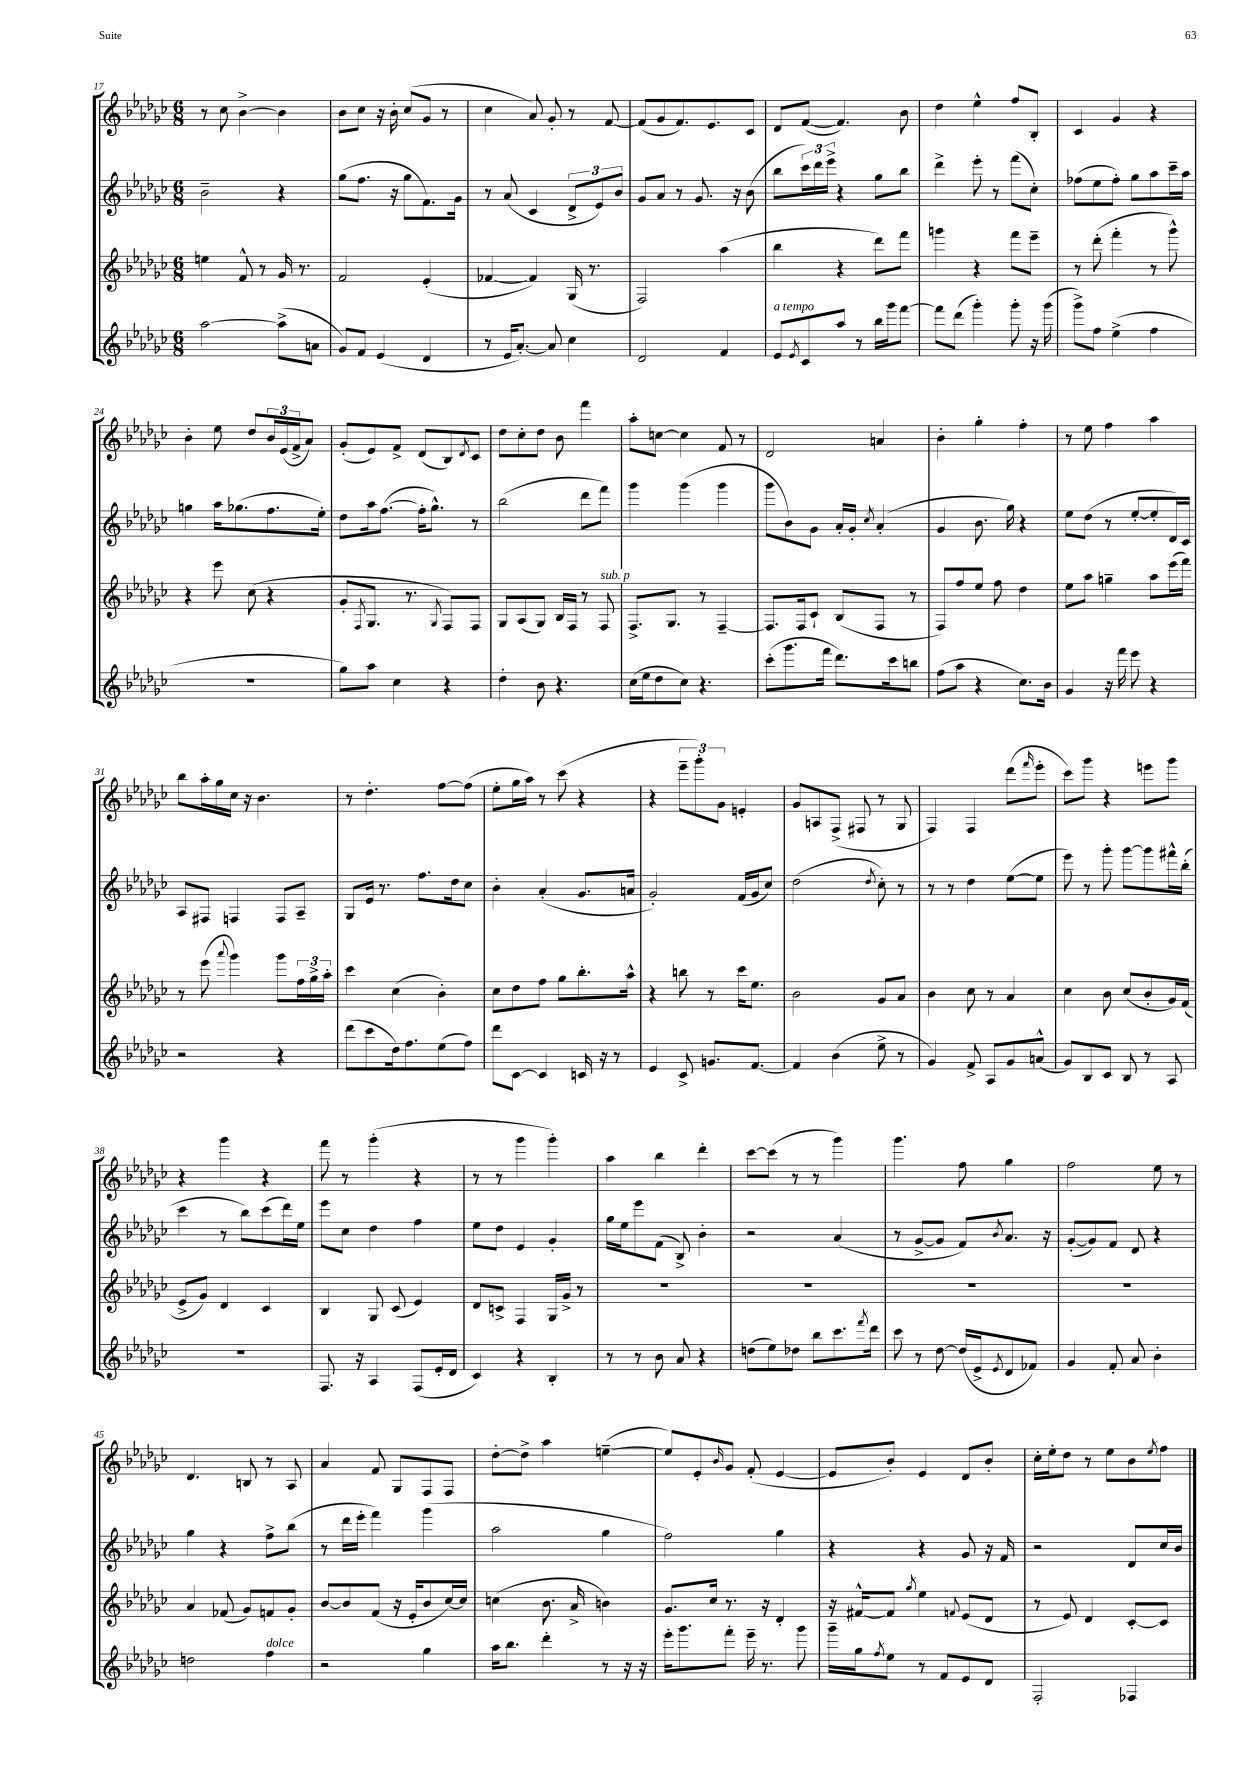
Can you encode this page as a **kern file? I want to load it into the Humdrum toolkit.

**kern	**kern	**kern	**kern
*staff4	*staff3	*staff2	*staff1
*clefG2	*clefG2	*clefG2	*clefG2
*k[b-e-a-d-g-c-]	*k[b-e-a-d-g-c-]	*k[b-e-a-d-g-c-]	*k[b-e-a-d-g-c-]
*M6/8	*M6/8	*M6/8	*M6/8
[2aa-	4ee	2b-~	8r
.	.	.	8cc-
.	8f^^	.	[4b-^
.	8r	.	.
(8aa-^]	16g-	4r	4b-]
.	8.r	.	.
8a	.	.	.
=	=	=	=
8g-)	2f	(8gg-	8b-
8f	.	8.ff	8cc-
(4e-	.	.	16r
.	.	16r	16b-'
.	.	8gg-	(8cc-
4d-	(4e-'	8.f)	8g-
.	.	.	8r
.	.	16g-	.
=	=	=	=
8r	[4f-	8r	4cc-
16e-	.	(8a-	.
[8.a-')	.	.	.
.	4f-])	4c-	8a-)
8a-]	.	.	8g-'
4cc-	(16G-	12d-^	8r
.	8.r	.	.
.	.	12e-)	.
.	.	.	[8f
.	.	12b-	.
=	=	=	=
2d-	2F)	8g-	(8f]
.	.	8a-	8g-
.	.	8r	8.f)
.	.	8.g-	.
.	.	.	8.e-
4f	(4aa-	.	.
.	.	16r	.
.	.	(8b-	8c-
=	=	=	=
8e-	4bb-	8bb-	8d-
8qe-	.	.	.
8c-	.	24ccc-)	([8f
.	.	24ddd-	.
.	.	24eee-^	.
8aa-	4r	4r	4.f])
8r	.	.	.
16bb-	8ddd-)	8gg-	.
16ggg-	.	.	.
[8fff	8fff	8bb-	8b-
=	=	=	=
8fff]	4ggg	4ddd-^	4dd-
(8ddd-	.	.	.
4ggg-')	4r	8eee-'	4ee-^^
.	.	8r	.
8ggg-'	8fff	(8fff	8ff
16r	8eee-~	8cc-')	8B-'
(16ggg-	.	.	.
=	=	=	=
8ggg-^)	8r	(8ff-	4c-
8ff	(8ddd-'	8ee-	.
(4ee-^	4fff'	8ff-')	4g-
.	.	8gg-	.
4ff	8r	8aa-	4r
.	8ggg-^^)	16ccc-~	.
.	.	16aa-	.
=	=	=	=
2.r	4r	4gg	4b-'
.	8eee-	16aa-	8ee-
.	.	(8.gg-	.
.	(8cc-	.	8dd-
.	4r	8.ff	24b-
.	.	.	(24e-
.	.	.	24f^
.	.	.	8a-)
.	.	16ee-')	.
=	=	=	=
8gg-)	8g-'	8dd-	(8g-'
.	8qF	.	.
8aa-	8.G-	16aa-	8e-)
.	.	([8.ff	.
4cc-	.	.	8f^
.	8.r	.	.
.	.	16ff']	(8d-
.	.	8.gg-^^)	.
.	8qG-	.	.
4r	8F)	.	8B-)
.	.	.	8qd-
.	8F	8r	8c-
=	=	=	=
4dd-'	8G-	(2bb-	8dd-
.	(8A-	.	8cc-'
8b-	8G-)	.	8dd-
4.r	16B-	.	8b-
.	16F	.	.
.	8r	8ddd-	4fff
.	8F	8fff)	.
=	=	=	=
(16cc-	8.F^	4ggg-	8aa-'
16ee-	.	.	.
8dd-	.	.	[8cc
.	8.G-	.	.
8cc-)	.	(4ggg-	4cc]
4.r	8r	.	.
.	[4F~	4ggg-	8f
.	.	.	8r
=	=	=	=
(8ccc-'	8.F]	8ggg-	2d-
8.ggg-	.	8b-)	.
.	16F	.	.
.	8c-`	8g-	.
16fff	.	.	.
8.ddd-)	(8B-	16a-'	.
.	.	16g-'	.
.	.	8qcc-	.
.	8F	(4a-'	4a
16ccc-	.	.	.
8bb	8r	.	.
=	=	=	=
(8ff	8F)	4g-	4b-'
8aa-	8ff	.	.
4r	8ee-	8.b-	4gg-'
.	8ff	.	.
.	.	16gg-)	.
8.cc-)	4dd-	4r	4ff'
16b-	.	.	.
=	=	=	=
4g-	8ee-	8ee-	8r
.	8aa-	(8dd-	8ee-
16r	4gg~	8r	4ff
16fff	.	.	.
8eee-	.	[8ee-'	.
4r	8aa-	8ee-']	4aa-
.	(16eee-	16d-)	.
.	16fff)	16c-	.
=	=	=	=
2r	8r	8A-	8bb-
.	(8eee-	8F#	16aa-'
.	.	.	16gg-
.	8qqaaa-	.	.
.	4ggg-)	4F	16cc-
.	.	.	16r
.	.	.	4.b-
4r	8ggg-	8F	.
.	24ff	8A-~	.
.	24gg-^	.	.
.	24aa-'	.	.
=	=	=	=
(8ddd-	4ccc-	8G-	8r
8ccc-	.	16e-	4.dd-'
.	.	8.r	.
16dd-)	(4cc-	.	.
8.ff	.	.	.
.	.	8.ff	.
(8ee-	4b-')	.	[8ff
.	.	16dd-	.
8ff)	.	8cc-	(8ff]
=	=	=	=
8ddd-	8cc-	4b-'	8ee-'
[8c-	8dd-	.	16gg-
.	.	.	16aa-)
4c-]	8ff	(4a-'	8r
.	8gg-	.	(8ccc-
16c	8.bb-'	8.g-	4r
16r	.	.	.
8r	.	.	.
.	16aa-^^	16a	.
=	=	=	=
4e-	4r	2g-')	4r
8c-^	8bb	.	12eee-~
.	.	.	12ggg-')
8.g	8r	.	.
.	.	.	12g-
.	16ccc-	(16f	4e'
[8.f	8.ee-	16g-	.
.	.	8cc-)	.
=	=	=	=
4f]	2b-	(2dd-	8g-
.	.	.	8A
(4b-	.	.	(8F^
.	.	.	8F#
.	.	8qdd-	.
8ee-^	8g-	8cc-')	8r
8r	8a-	8r	8G-
=	=	=	=
4g-)	4b-	8r	4F)
.	.	8r	.
8f^	8cc-	4dd-	4F
8A-	8r	.	.
8g-	4a-	([8ee-	(8ddd-
.	.	.	16qqfff
(8a^^	.	8ee-]	8eee-'
=	=	=	=
8g-)	4cc-	8eee-)	8ccc-)
8B-	.	8r	8ggg-
8c-	8b-	8ggg-'	4r
8B-	(8cc-	[8ggg-	.
8r	8b-'	8ggg-]	8eee
8A-	16g-)	16fff#^^	8ggg-
.	(16f	(16bb-'	.
=	=	=	=
2.r	8e-^	4ccc-	4r
.	8g-)	.	.
.	4d-	8r	4ggg-
.	.	8bb-)	.
.	4c-	(8ccc-	4r
.	.	16ddd-)	.
.	.	16ee-	.
=	=	=	=
8.F	4B-	8eee-	8fff
.	.	8cc-	8r
16r	.	.	.
4A-	8G-	4dd-	(4ggg-'
.	(8c-	.	.
(8F	4e-)	4ff	4r
16e-'	.	.	.
16d-	.	.	.
=	=	=	=
4c-)	8d-	8ee-	8r
.	8c^	8dd-	8r
4r	4F	4e-	4ggg-
4B-'	16G-	4g-'	4ggg-')
.	16g-^	.	.
.	8r	.	.
=	=	=	=
8r	2.r	16gg-	4aa-
.	.	16ee-	.
8r	.	8eee-	.
8b-	.	(8f	4bb-
8a-	.	8B-^)	.
4r	.	4b-'	4ddd-'
=	=	=	=
(8dd	2.r	2r	[8ccc-
8ee-)	.	.	(8ccc-]
8dd-	.	.	8r
8bb-	.	.	8r
8.ccc-	.	(4a-	4ggg-)
8qfff	.	.	.
16ddd-	.	.	.
=	=	=	=
8ccc-	2.r	8r	4.ggg-
8r	.	[8g-^	.
[8dd-	.	8g-]	.
(16dd-]	.	8f)	8ff
16e-^	.	.	.
8qe-	.	8qb-	.
8d-	.	8.a-	4gg-
8f-)	.	.	.
.	.	16r	.
=	=	=	=
4g-	2.r	([8g-'	2ff
.	.	8g-])	.
8f'	.	8f	.
8a-	.	8d-	.
4b-'	.	4r	8ee-
.	.	.	8r
=	=	=	=
2dd	4a-	4gg-	4.d-
.	(8f-	4r	.
.	8g-)	.	8B
4ff	8f	8ff^	8r
.	8g-'	(8bb-	8A-
=	=	=	=
2r	[8b-	8r	4a-
.	8b-]	16ddd-	.
.	.	16eee-'	.
.	(8f	4fff)	8f
.	16r	.	8G-
.	16e-'	.	.
4gg-	8b-	(4ggg-	8F
.	[16cc-)	.	8F
.	16cc-]	.	.
=	=	=	=
16aa-	(4cc	2aa-	[8dd-'
8.bb-	.	.	.
.	.	.	8dd-^]
4ddd-'	8.b-	.	4aa-
.	16a-^	.	.
8r	4b)	4gg-	([4ee~
16r	.	.	.
16r	.	.	.
=	=	=	=
16eee-'	8.g-	2ff)	8ee])
8.ggg-	.	.	.
.	.	.	8e-'
.	16cc-	.	.
.	.	.	16qqb-
8fff'	8.r	.	8g-
16eee-~	.	.	(8f'
8.r	16r	.	.
.	4d-'	4gg-	[4e-
8ggg-	.	.	.
=	=	=	=
16ggg-~	16r	4r	8e-]
16gg-	[16f#^^	.	.
8qff	.	.	.
8ee-	8f#]	.	8b-')
.	8qgg-	.	.
8r	4ee-	4r	4e-
8f	.	.	.
.	8qqf	.	.
8e-	(8e-	8g-	8d-
8d-	8d-	16r	8b-'
.	.	16f	.
=	=	=	=
2F'	8r	2r	16cc-'
.	.	.	16ee-'
.	8e-)	.	8dd-
.	4d-	.	8r
.	.	.	8ee-
4F-	[8c-'	8d-	8b-
.	.	.	8qee-
.	8c-]	16cc-	8ff
.	.	16b-	.
==	==	==	==
*-	*-	*-	*-
